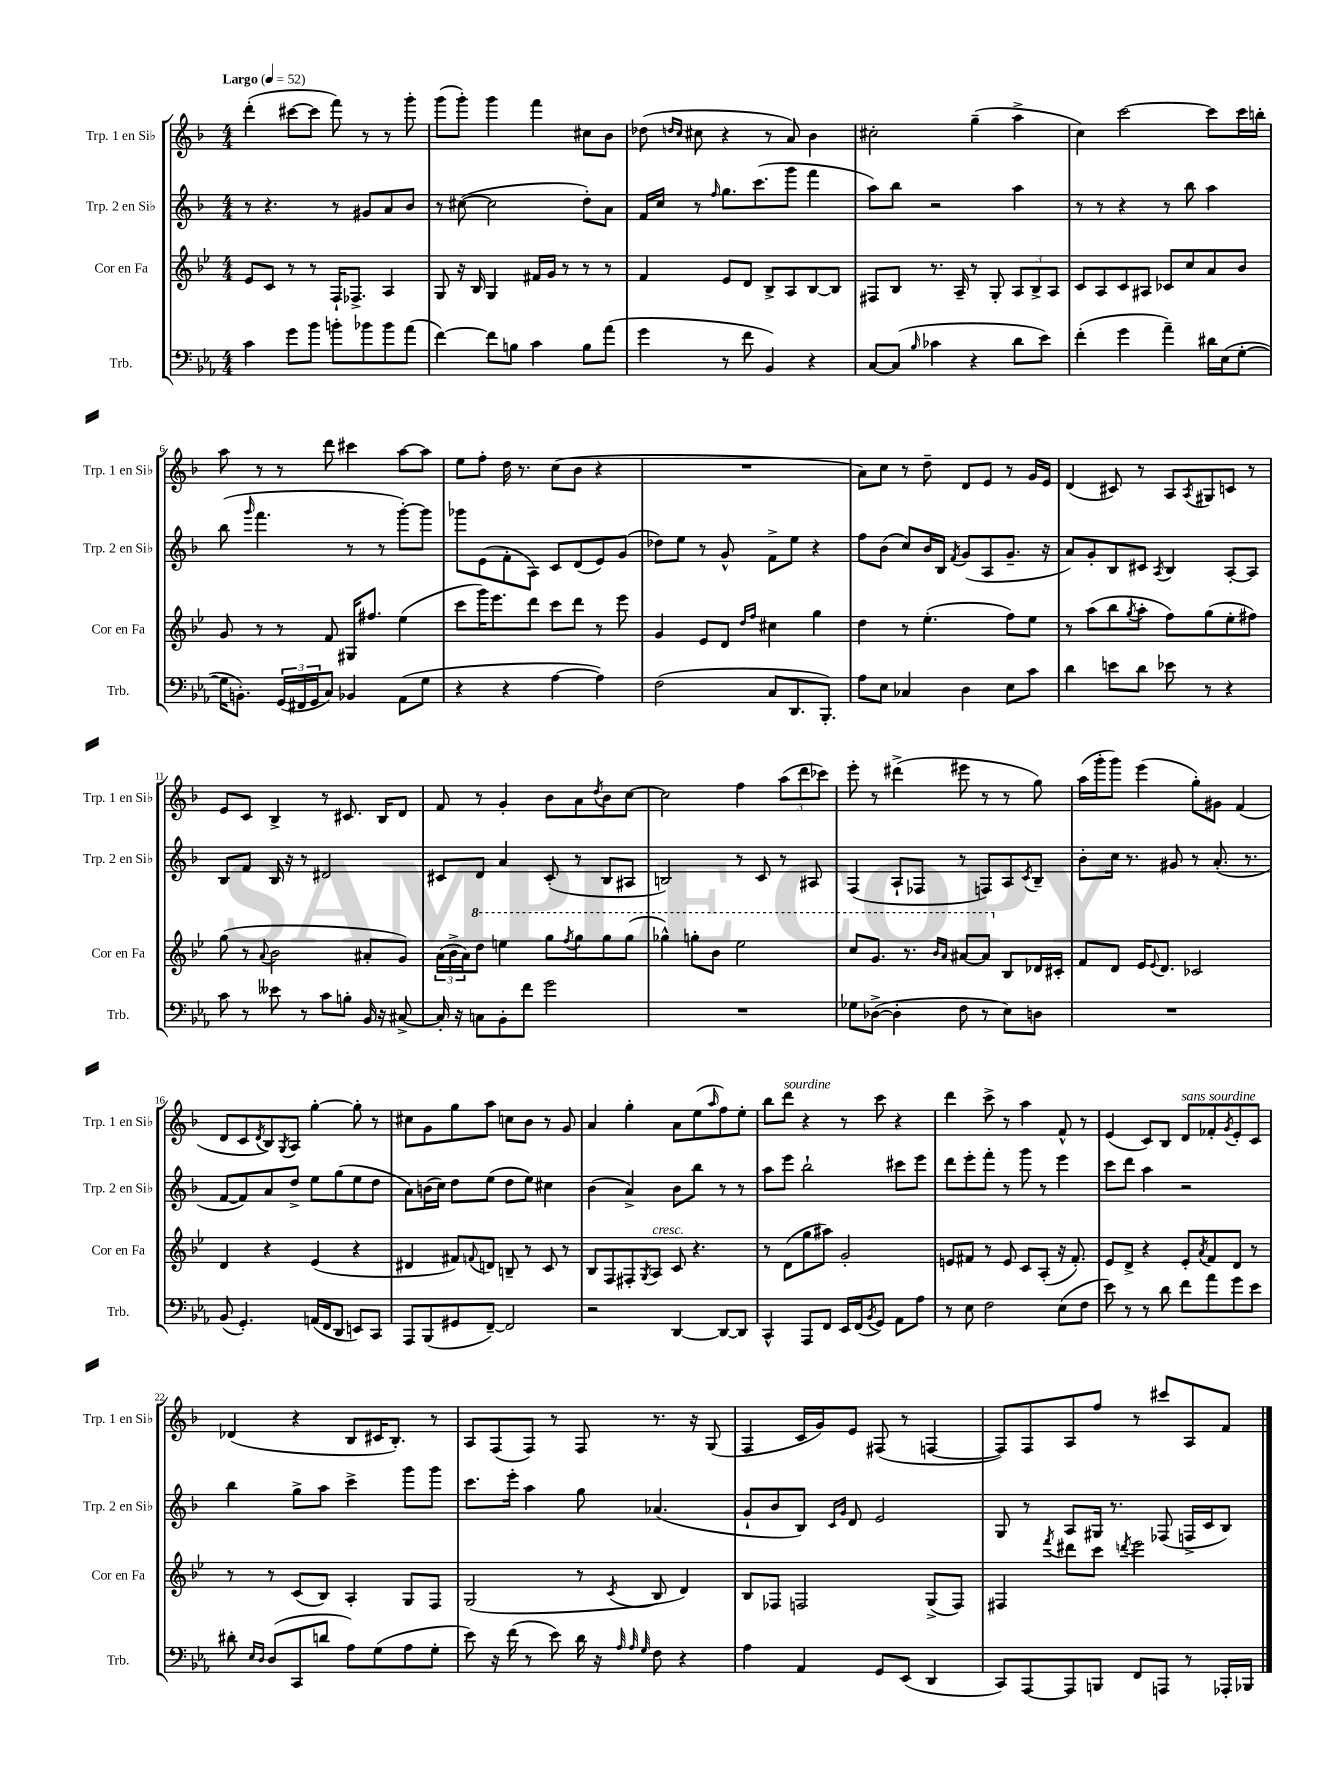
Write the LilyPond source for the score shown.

<<
\new StaffGroup <<
\new Staff = "s0" \with { instrumentName = "Trp. 1 en Sib" shortInstrumentName = "Trp. 1 en Sib" } {
    \clef treble \key f \major \numericTimeSignature \time 4/4 \tempo "Largo" 4 = 52
    d'''4-.( cis'''8~ cis'''8 f'''8) r8 r8 g'''8-. |
    g'''8( g'''8-.) g'''4 f'''4 cis''8 bes'8 |
    des''8( \grace { d''16 c''16 } cis''8 r4 r8 a'8) bes'4 |
    cis''2-. g''4--( a''4-> |
    c''4) c'''2~ c'''8 c'''16 b''16-. |
    a''8 r8 r8 d'''8 cis'''4 a''8~ a''8 |
    e''8 f''8-. d''16 r8. c''8( bes'8 r4 |
    R1 |
    a'8) c''8 r8 d''8-- d'8 e'8 r8 g'16 e'16 |
    d'4( cis'8) r8 a8 \acciaccatura { a8 } gis8 c'8 r8 |
    e'8 c'8 bes4-> r8 cis'8. bes16 d'8 |
    f'8 r8 g'4-. bes'8 a'8 \acciaccatura { d''8 } bes'8 c''8~ |
    c''2 f''4 \tuplet 3/2 { a''8( d'''8 ces'''8) } |
    e'''8-. r8 dis'''4->( eis'''8 r8 r8 g''8) |
    a''16( g'''16-. g'''8) e'''4( g''8-.) gis'8 f'4( |
    d'8 c'8 \acciaccatura { d'8 } bes8) \acciaccatura { g8 } a8 g''4~-. g''8-. r8 |
    cis''8 g'8 g''8 a''8 c''8 bes'8 r8 g'8 |
    a'4 g''4-. a'8 e''8( \grace { a''16 } f''8) e''8-. |
    bes''8 d'''8^\markup { \italic "sourdine" } r4 r8 c'''8 r4 |
    d'''4 c'''8-> r8 a''4 f'8-^ r8 |
    e'4( c'8) bes8 d'8^\markup { \italic "sans sourdine" } fes'8-. \acciaccatura { g'8 } e'8-. c'8 |
    des'4( r4 bes8 cis'16 bes8.-.) r8 |
    a8 f8( f8) r8 f8 r8. r16 g8( |
    f4 c'16 g'16) e'8 fis8( r8 f4~ |
    f8) f8 a8 f''8 r8 cis'''8 a8 f'8 \bar "|." |
}
\new Staff = "s1" \with { instrumentName = "Trp. 2 en Sib" shortInstrumentName = "Trp. 2 en Sib" } {
    \clef treble \key f \major \numericTimeSignature \time 4/4
    r8 r4. r8 gis'8 a'8 bes'8 |
    r8 cis''8~( cis''2 d''8-.) a'8 |
    f'16 c''16 r8 \grace { f''16 } g''8. c'''8.( g'''8 f'''4 |
    a''8) bes''8 r2 a''4 |
    r8 r8 r4 r8 bes''8 a''4 |
    bes''8( \grace { g'''16 } f'''4. r8 r8 g'''8~-.) g'''8 |
    ges'''8 e'8( f'8-. a8) c'8 d'8( e'8) g'8( |
    des''8) e''8 r8 g'8-^ f'8-> e''8 r4 |
    f''8 bes'8( c''8) bes'16 bes16 \acciaccatura { f'8 } g'8( a8 g'8.-- r16 |
    a'8) g'8-. bes8 cis'8 \acciaccatura { a8 } bes4 a8~-. a8 |
    bes8 f'8 bes16 r16 r8 dis'2 |
    cis'8 d'8 a'4 cis'8-.( r8 bes8 ais8 |
    b2) r8 c'8 r8 ais8 |
    f4( a8-! fes8 r8 f8) a8 \acciaccatura { c'8 } bes8-- |
    bes'8-. c''16 r8. gis'8 r8 a'8.-.( r8. |
    f'8~ f'8) a'8 d''8-> e''8 g''8( e''8 d''8 |
    a'8) b'16( c''16) d''8 e''8( d''8 e''8) cis''4 |
    bes'4( a'4->) bes'8 bes''8 r8 r8 |
    a''8 e'''8 bes''2-! cis'''8 e'''8 |
    d'''8 e'''8-. f'''8-. r8 g'''8 r8 e'''4 |
    c'''8 d'''8 a''4 r2 |
    bes''4 g''8-> a''8 c'''4-> g'''8 g'''8 |
    c'''8. e'''16-. a''4 g''8 aes'4.( |
    g'8-! bes'8 bes8) \grace { c'16 g'16 } d'8 e'2 |
    g8 r8 a8 gis16 r8. fes8( f16-> c'16 bes8) \bar "|." |
}
\new Staff = "s2" \with { instrumentName = "Cor en Fa" shortInstrumentName = "Cor en Fa" } {
    \clef treble \key bes \major \numericTimeSignature \time 4/4
    ees'8 c'8 r8 r8 f16-! fes8.-> a4 |
    g8 r16 bes16 g4 fis'16 g'16 r8 r8 r8 |
    f'4 ees'8 d'8 bes8-> a8 bes8~ bes8 |
    fis8 bes8 r8. a16-- r8 g8-. \tuplet 3/2 { a8 bes8-> a8 } |
    c'8 a8 c'8 ais8 ces'8 c''8 a'8 bes'8 |
    g'8 r8 r8 f'8 gis16 fis''8. ees''4( |
    c'''8 g'''16) ees'''8. d'''8 c'''8 d'''8 r8 ees'''8 |
    g'4 ees'8 d'8 \grace { d''16 f''16 } cis''4 g''4 |
    d''4 r8 ees''4.-.( f''8) ees''8 |
    r8 a''8( bes''8 \acciaccatura { g''8 } a''8-. f''8) g''8( ees''8-. fis''8) |
    g''8( r8 \appoggiatura { a'8 } bes'2 ais'8-. g'8) |
    \tuplet 3/2 { a'16( bes'16-> a'16) } \ottava #1 d'''8 e'''4 g'''8 \acciaccatura { f'''8 } g'''8 g'''8 g'''8( |
    ges'''4-^) g'''8-. bes''8 ees'''2 |
    c'''8 g''8. r8. \grace { bes''16 a''16 } ais''8~ ais''8 \ottava #0 bes8 des'16 cis'16-. |
    f'8 d'8 ees'16 \appoggiatura { ees'8 } d'8. ces'2 |
    d'4 r4 ees'4( r4 |
    dis'4 fis'8) \appoggiatura { f'8 } d'8 b8-- r8 c'8 r8 |
    bes8 f8 fis8-. \acciaccatura { g8 } a8^\markup { \italic "cresc." } c'8 r4. |
    r8 d'8( g''8 ais''8) g'2-. |
    e'8 fis'8 r8 e'8 c'8 a8-.( r16 fis'8.-.) |
    ees'8 d'8-> r4 ees'8-. \acciaccatura { a'8 } f'8 d'8 r8 |
    r8 r8 c'8( bes8) a4-. g8 f8 |
    g2( r8 \acciaccatura { c'8 } bes8 d'4) |
    bes8 fes8 f2 g8->( f8) |
    fis4 \acciaccatura { f'''8 } dis'''8 c'''8 \acciaccatura { d'''8 } ees'''2 \bar "|." |
}
\new Staff = "s3" \with { instrumentName = "Trb." shortInstrumentName = "Trb." } {
    \clef bass \key ees \major \numericTimeSignature \time 4/4
    c'4 g'8 bes'8 b'8-. bes'8 bes'8 aes'8( |
    f'4~) f'8 b8 c'4 b8 aes'8( |
    g'4 r8 f'8 bes,4) r4 |
    c8~ c8( \grace { bes16 } ces'4 r4 d'8 ees'8) |
    f'4-.( g'4 aes'4--) dis'16 ees16( g8~-. |
    g16 b,8.-.) \tuplet 3/2 { g,16( fis,16 g,16 } c8) bes,4 aes,8( g8 |
    r4 r4 aes4~ aes4) |
    f2( c8 d,8. bes,,8.-.) |
    aes8 ees8 ces4 d4 ees8 c'8 |
    d'4 e'8 d'8 ees'8 r8 r4 |
    c'8 r8 eeses'8 r8 c'8 b8-. bes,16 r16 cis8~-> |
    cis16-. r16 c8 bes,8-. f'8 g'2 |
    R1 |
    ges8 des8~->( des4-. f8 r8 ees8) d8 |
    R1 |
    bes,8( g,4.-.) a,16( f,16 d,8 e,8) c,8 |
    aes,,8 bes,,8( gis,8 f,8~--) f,2 |
    r2 d,4~ d,8~ d,8 |
    c,4-^ aes,,8 f,8 ees,16 f,16( \acciaccatura { bes,8 } g,8) aes,8 aes8 |
    r8 ees8 f2 ees8( f8 |
    ees'8) r8 r8 d'8 f'8 aes'8 g'8 ees'8 |
    dis'8-. \grace { ees16 d16 } d8( c,8 d'8 aes8) g8( aes8 g8-. |
    ees'8) r16 f'16( r8 ees'8) d'16 r16 \grace { aes32 aes32 g32 } f8 r4 |
    aes4 aes,4 g,8 ees,8( d,4 |
    c,8) aes,,8~ aes,,8 b,,8 f,8 a,,8 r8 aes,,16-. bes,,16 \bar "|." |
}
>>
>>
